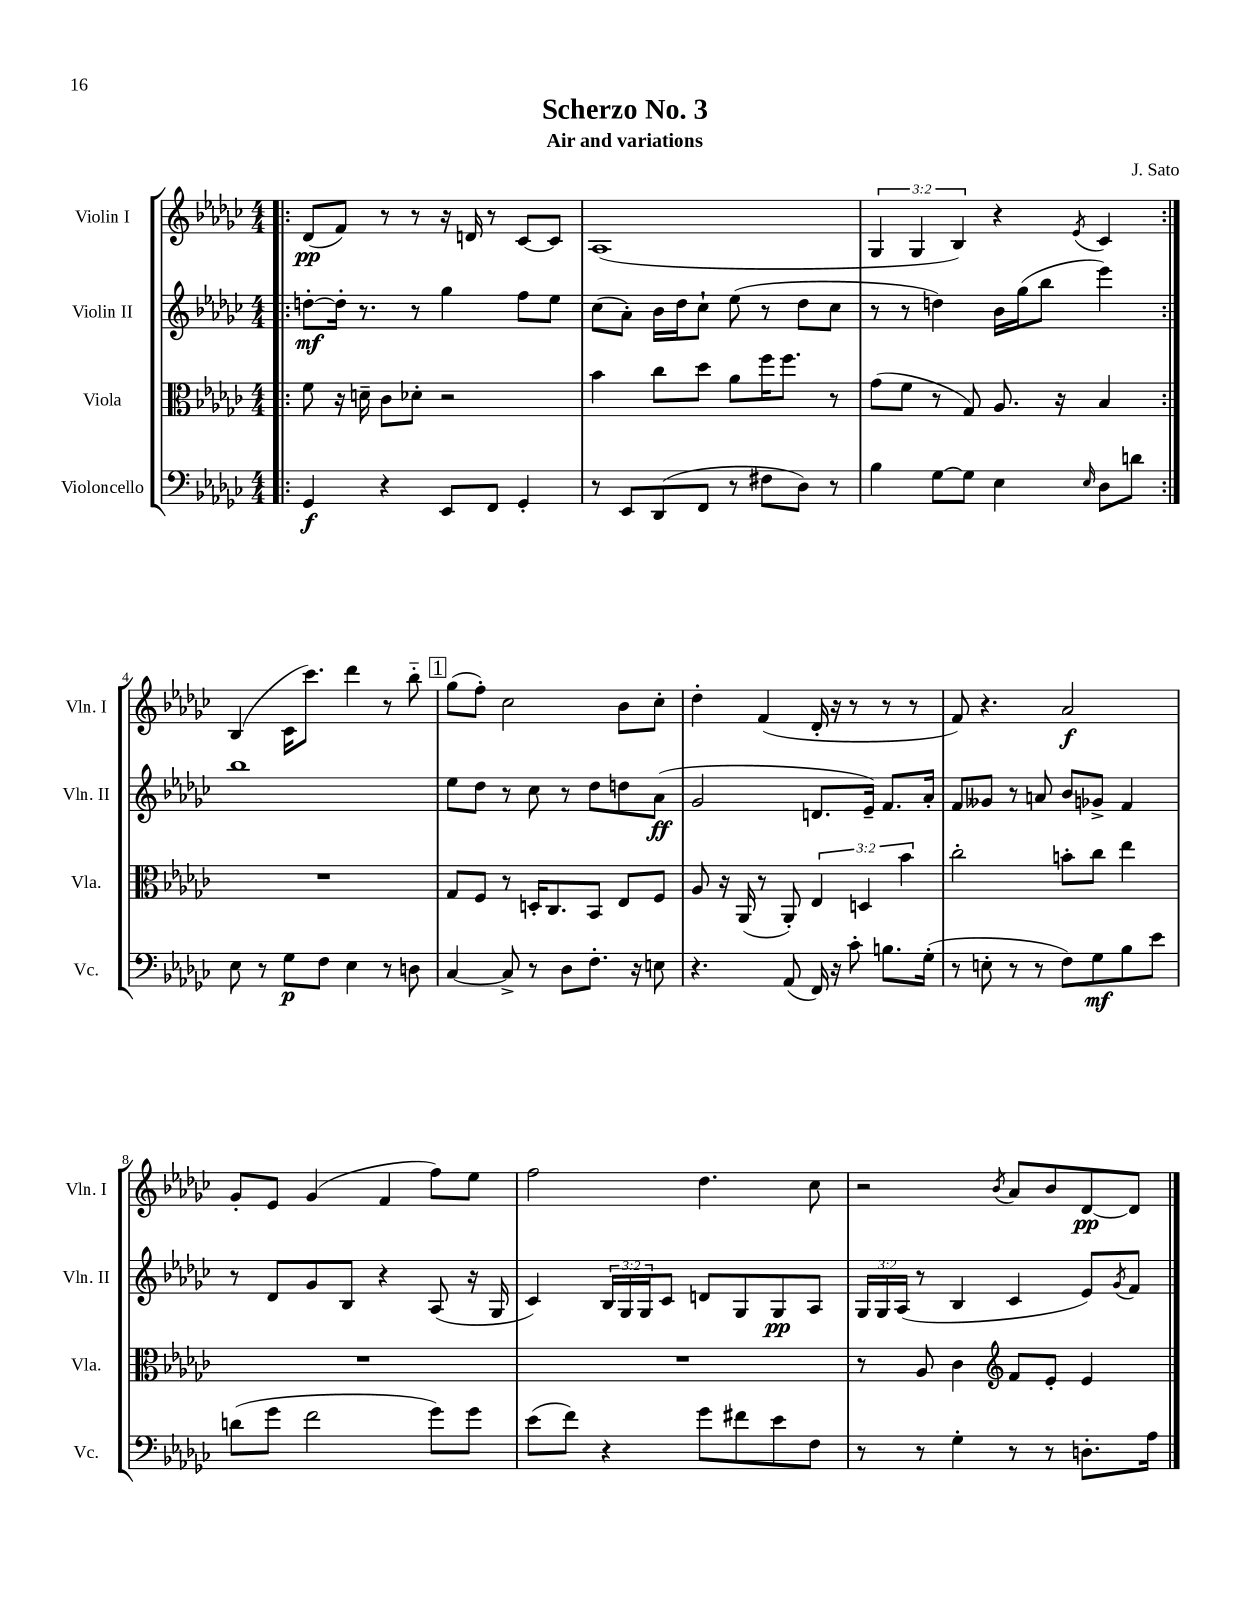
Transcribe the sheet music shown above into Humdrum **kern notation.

**kern	**kern	**kern	**kern
*staff4	*staff3	*staff2	*staff1
*clefF4	*clefC3	*clefG2	*clefG2
*k[b-e-a-d-g-c-]	*k[b-e-a-d-g-c-]	*k[b-e-a-d-g-c-]	*k[b-e-a-d-g-c-]
*M4/4	*M4/4	*M4/4	*M4/4
=!|:	=!|:	=!|:	=!|:
4GG-/	8f\	[8dd'\L	(8d-/L
.	16r	16dd'\]Jk	8f/J)
.	16d~\	8.r	.
4r	8c-\L	.	8r
.	8d-'\J	8r	8r
8EE-/L	2r	4gg-\	16r
.	.	.	16d/
8FF/J	.	.	8r
4GG-'/	.	8ff\L	[8c-/L
.	.	8ee-\J	8c-/]J
=	=	=	=
8r	4b-\	(8cc-\L	(1A-
8EE-/L	.	8a-'\J)	.
(8DD-/	8cc-\L	16b-\LL	.
.	.	16dd-\J	.
8FF/J	8dd-\J	8cc-`\J	.
8r	8a-\L	(8ee-\	.
8F#\L	16ff\K	8r	.
.	8.ff\J	.	.
8D-\J)	.	8dd-\L	.
8r	8r	8cc-\J	.
=	=	=	=
4B-\	(8g-\L	8r	6G-/
.	8f\J	8r	.
.	.	.	6G-/
[8G-\L	8r	4dd\)	.
.	.	.	6B-/)
8G-\]J	8G-/)	.	.
4E-\	8.A-/	16b-\LL	4r
.	.	(16gg-\J	.
.	.	8bb-\J	.
.	16r	.	.
16qqE-/	.	.	8qe-/
8D-\L	4B-/	4eee-\)	4c-/
8d\J	.	.	.
=:|!	=:|!	=:|!	=:|!
8E-\	1r	1bb-	(4B-/
8r	.	.	.
8G-\L	.	.	16c-\LK
.	.	.	8.ccc-\J)
8F\J	.	.	.
4E-\	.	.	4ddd-\
8r	.	.	8r
8D\	.	.	8bb-'~\
=	=	=	=
[4C-/	8G-/L	8ee-\L	(8gg-\L
.	8F/J	8dd-\J	8ff'\J)
8C-^/]	8r	8r	2cc-\
8r	16D'/LK	8cc-\	.
.	8.C-/	.	.
8D-\L	.	8r	.
8.F'\J	8BB-/J	8dd-\L	.
.	8E-/L	8dd\	8b-\L
16r	.	.	.
8E\	8F/J	(8a-\J	8cc-'\J
=	=	=	=
4.r	8A-/	2g-/	4dd-'\
.	16r	.	.
.	(16AA-/	.	.
.	8r	.	(4f/
(8AA-/	8AA-'/)	.	.
16FF/)	6E-/	8.d/L	16d-'/
16r	.	.	16r
8c-'\	.	.	8r
.	6D/	.	.
.	.	16e-~/Jk)	.
8.B\L	.	8.f/L	8r
.	6b-\	.	.
.	.	.	8r
(16G-'\Jk	.	16a-'/Jk	.
=	=	=	=
8r	2cc-'\	8f/L	8f/)
8E'\	.	8g--/J	4.r
8r	.	8r	.
8r	.	8a/	.
8F\L)	8b'\L	8b-/L	2a-/
8G-\	8cc-\J	8g-^/J	.
8B-\	4ee-\	4f/	.
8e-\J	.	.	.
=	=	=	=
(8d\L	1r	8r	8g-'/L
8g-\J	.	8d-/L	8e-/J
2f\	.	8g-/	(4g-/
.	.	8B-/J	.
.	.	4r	4f/
8g-\L)	.	(8A-/	8ff\L)
8g-\J	.	16r	8ee-\J
.	.	16G-/	.
=	=	=	=
(8e-\L	1r	4c-/)	2ff\
8f\J)	.	.	.
4r	.	24B-/LL	.
.	.	24G-/	.
.	.	24G-/J	.
.	.	8c-/J	.
8g-\L	.	8d/L	4.dd-\
8f#\	.	8G-/	.
8e-\	.	8G-/	.
8F\J	.	8A-/J	8cc-\
=	=	=	=
8r	8r	24G-/LL	2r
.	.	24G-/	.
.	.	(24A-/JJ	.
8r	8A-/	8r	.
4G-'\	4c-\	4B-/	.
*	*clefG2	*	*
.	.	.	8qb-/
8r	8f/L	4c-/	8a-/L
8r	8e-'/J	.	8b-/
8.D'\L	4e-/	8e-/L)	[8d-/
.	.	8qg-/	.
.	.	8f/J	8d-/]J
16A-\Jk	.	.	.
==	==	==	==
*-	*-	*-	*-
